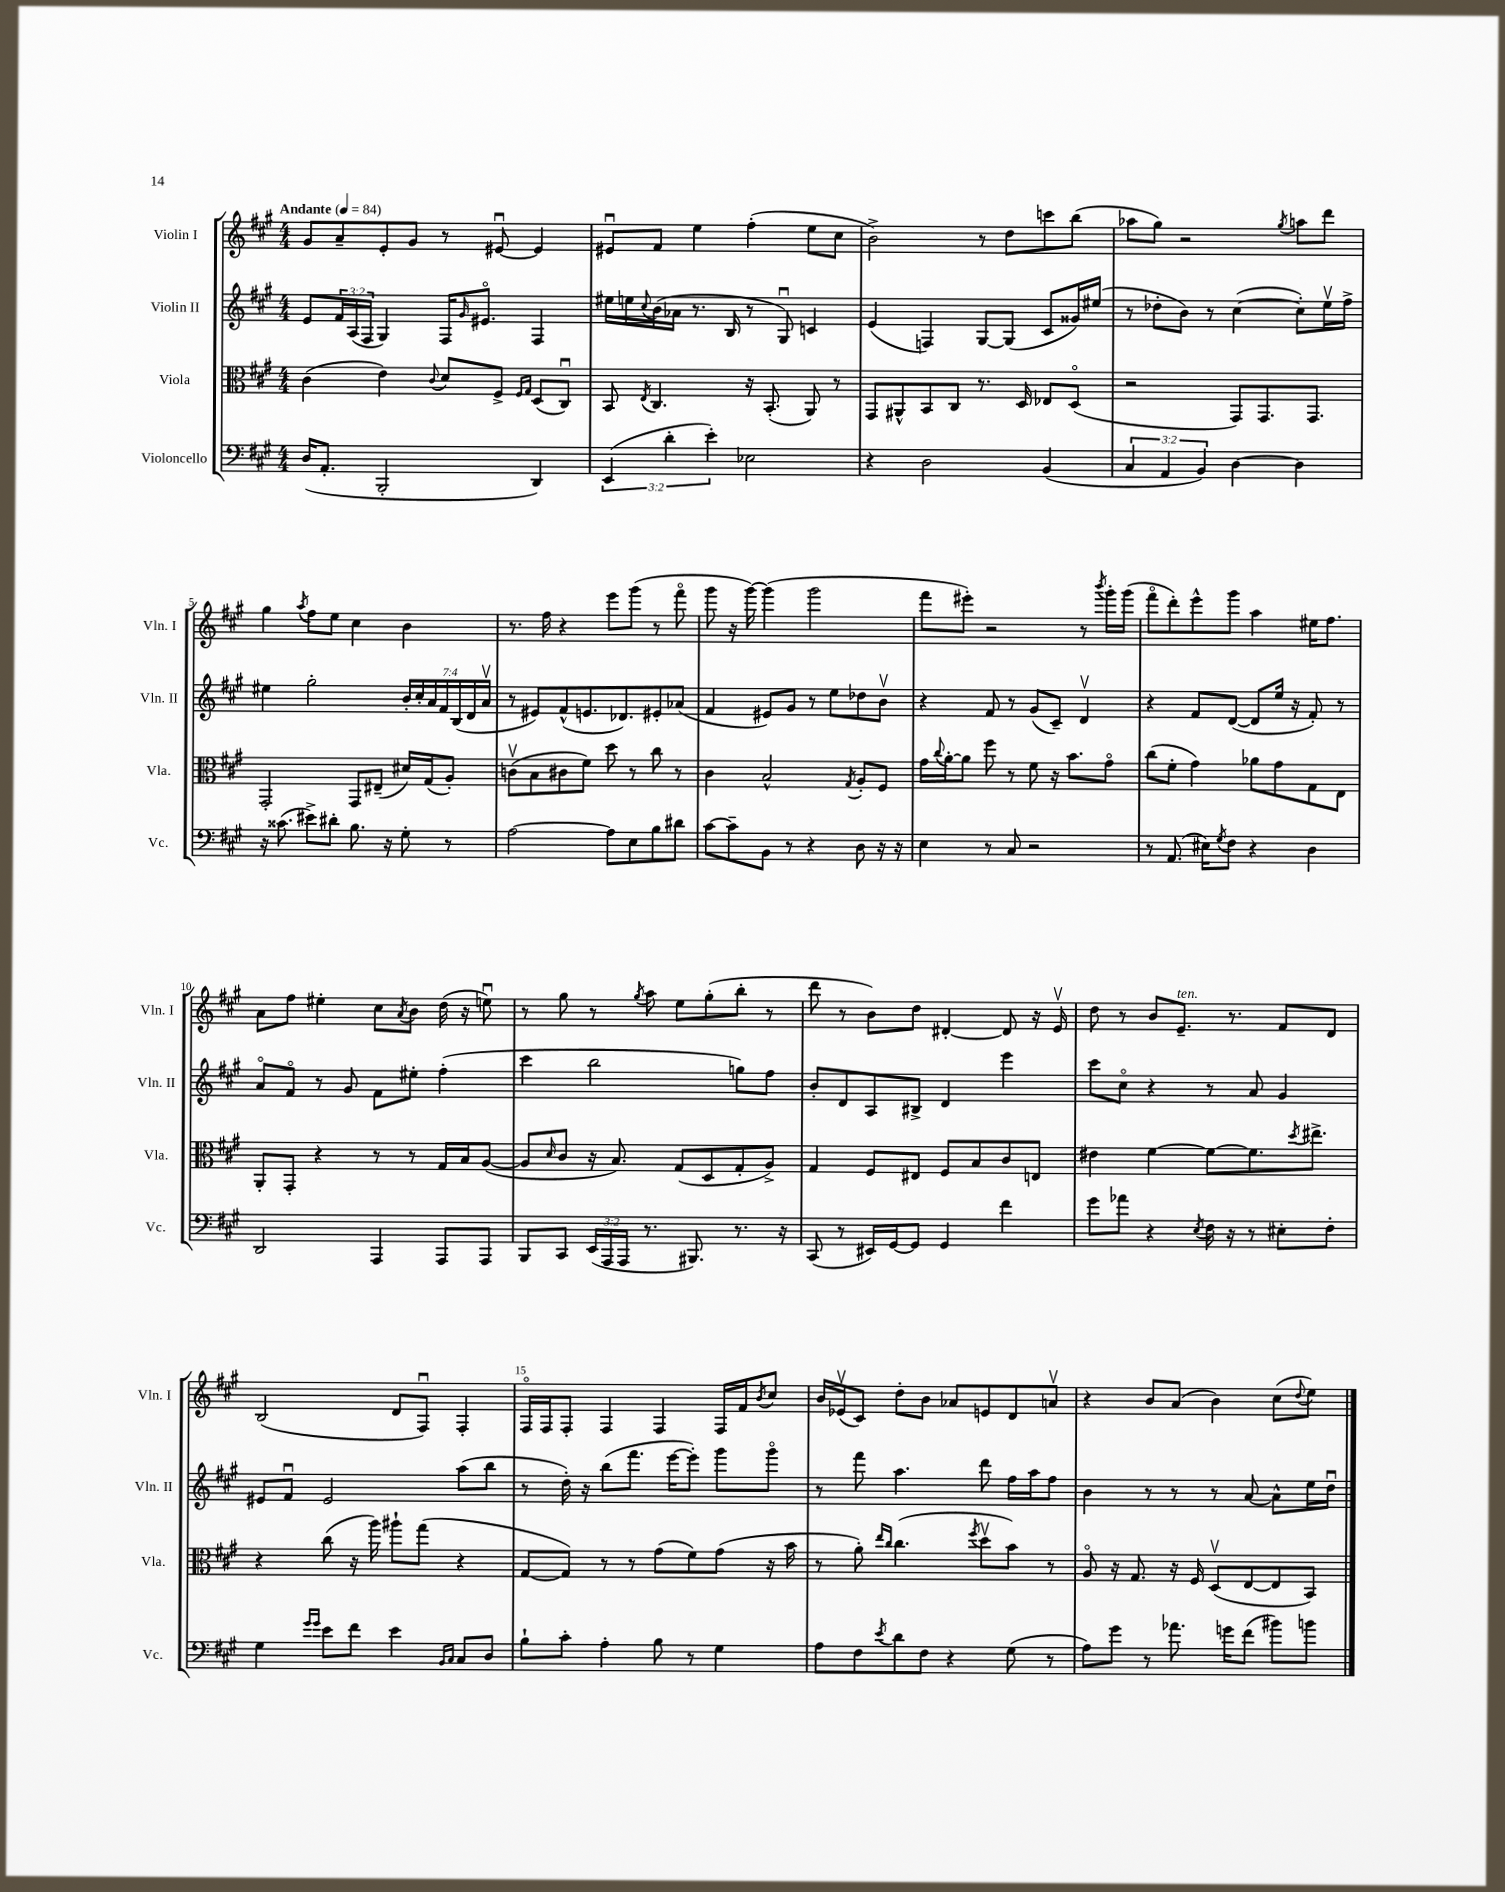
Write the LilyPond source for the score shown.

<<
\new StaffGroup <<
\new Staff = "s0" \with { instrumentName = "Violin I" shortInstrumentName = "Vln. I" } {
    \clef treble \key a \major \numericTimeSignature \time 4/4 \tempo "Andante" 4 = 84
    gis'8 a'8-- e'8-. gis'8 r8 eis'8~\downbow eis'4 |
    eis'8\downbow fis'8 e''4 fis''4-.( e''8 cis''8 |
    b'2->) r8 d''8 c'''8 b''8( |
    aes''8 gis''8) r2 \acciaccatura { gis''8 } a''8 d'''8 |
    gis''4 \acciaccatura { a''8 } fis''8 e''8 cis''4 b'4 |
    r8. fis''16 r4 e'''8 gis'''8( r8 fis'''8\flageolet |
    gis'''8 r16 gis'''16~) gis'''4( gis'''2 |
    fis'''8 eis'''8-.) r2 r8 \acciaccatura { b'''8 } gis'''16-. gis'''16( |
    fis'''8\flageolet d'''8-.) e'''8-^ gis'''8 a''4 eis''16 fis''8. |
    a'8 fis''8 eis''4-. cis''8 \acciaccatura { a'8 } b'8 d''16( r16 e''8\downbow) |
    r8 gis''8 r8 \acciaccatura { gis''8 } a''8 e''8 gis''8-.( b''8-. r8 |
    d'''8 r8 b'8) d''8 dis'4~-. dis'8 r16 e'16\upbow |
    d''8 r8 b'8 e'8.--^\markup { \italic "ten." } r8. fis'8 d'8 |
    b2( d'8 fis8\downbow) fis4-. |
    fis16\flageolet fis16 fis8-. fis4 fis4 fis16 fis'16 \acciaccatura { b'8 } cis''8 |
    b'16 ees'16\upbow( cis'8) d''8-. b'8 aes'8 e'8 d'8 a'8\upbow |
    r4 b'8 a'8( b'4) cis''8( \appoggiatura { d''8 } e''8) \bar "|." |
}
\new Staff = "s1" \with { instrumentName = "Violin II" shortInstrumentName = "Vln. II" } {
    \clef treble \key a \major \numericTimeSignature \time 4/4 \override Staff.TupletNumber.text = #tuplet-number::calc-fraction-text
    e'8 \tuplet 3/2 { fis'16 a16( fis16 } gis4) fis16 \grace { gis'16 } eis'8.\flageolet fis4 |
    eis''16 e''16 \appoggiatura { cis''8 } b'16( aes'16 r8. b16 r8 gis8\downbow) c'4 |
    e'4( f4) gis8~ gis8( cis'8 gisis'16) eis''16( |
    r8 des''8-. b'8) r8 cis''4~( cis''8-.) e''16\upbow fis''16-> |
    eis''4 gis''2-. \tuplet 7/4 { b'16-. cis''16-. a'16 fis'16 b16( d'16 a'16\upbow } |
    r8 eis'8) fis'8-^( e'8. des'8.) eis'8-. aes'8( |
    fis'4 eis'8) gis'8 r8 e''8 des''8 b'8\upbow |
    r4 fis'8 r8 gis'8( cis'8--) d'4\upbow |
    r4 fis'8 d'8~( d'8 e''16 r16 fis'8-.) r8 |
    a'8\flageolet fis'8\flageolet r8 gis'8 fis'8 eis''8-. fis''4-.( |
    cis'''4 b''2 g''8) fis''8 |
    b'8-. d'8 a8 bis8-> d'4 e'''4 |
    cis'''8 cis''8\flageolet r4 r8 a'8 gis'4 |
    eis'8 fis'8\downbow eis'2 a''8( b''8 |
    r8 d''16-.) r16 b''8( fis'''8. e'''16~ e'''8-.) gis'''8 gis'''8\flageolet |
    r8 fis'''8 a''4. d'''8 fis''16 a''16 fis''8 |
    b'4 r8 r8 r8 a'8~ a'8-^ e''16 d''16\downbow \bar "|." |
}
\new Staff = "s2" \with { instrumentName = "Viola" shortInstrumentName = "Vla." } {
    \clef alto \key a \major \numericTimeSignature \time 4/4
    cis'4( e'4) \appoggiatura { cis'8 } d'8 fis8-> \grace { fis16 gis16 } d8( cis8\downbow) |
    b,8 \acciaccatura { e8 } cis4. r16 b,8.-.( a,8) r8 |
    gis,8 ais,8-^ b,8 cis8 r8. d16 ees8 d8\flageolet( |
    r2 gis,8) gis,8. gis,8. |
    gis,2-. gis,8 eis8--( dis'16) gis16( a8-.) |
    c'8\upbow( b8 cis'8 fis'8) d''8 r8 cis''8 r8 |
    cis'4 b2-^ \acciaccatura { gis8 } a8-. fis8 |
    gis'16 \appoggiatura { cis''8 } a'16~-. a'8 fis''8 r8 fis'8 r16 b'8. gis'8\flageolet |
    cis''8( fis'8-. gis'4) aes'8 gis'8 gis8 e8 |
    a,8-. gis,8-. r4 r8 r8 gis16 b16 a8~( |
    a8 \grace { d'16 } cis'8 r16 b8.) gis8( d8 gis8-. a8->) |
    gis4 fis8 eis8 fis8 b8 cis'8 e8 |
    eis'4 fis'4~ fis'8~ fis'8. \acciaccatura { d''8 } eis''8.-> |
    r4 cis''8( r16 a''16) ais''8-! gis''8( r4 |
    gis8~ gis8) r8 r8 gis'8( fis'8) gis'8( r16 b'16 |
    r8 a'8-.) \grace { e''16 cis''16 } cis''4.( \acciaccatura { fis''8 } d''8\upbow b'8) r8 |
    a8\flageolet r16 gis8. r16 fis16 d8\upbow( e8~ e8 b,8) \bar "|." |
}
\new Staff = "s3" \with { instrumentName = "Violoncello" shortInstrumentName = "Vc." } {
    \clef bass \key a \major \numericTimeSignature \time 4/4 \override Staff.TupletNumber.text = #tuplet-number::calc-fraction-text
    d16( a,8.-. b,,2-. d,4) |
    \tuplet 3/2 { e,4( d'4-. e'4-.) } ees2 |
    r4 d2 b,4( |
    \tuplet 3/2 { cis4 a,4 b,4) } d4~ d4 |
    r16 cisis'8.( eis'8->) dis'8-. b8. r16 gis8-. r8 |
    a2~ a8 e8 b8 dis'8 |
    cis'8~ cis'8-- b,8 r8 r4 d8 r16 r16 |
    e4 r8 cis8 r2 |
    r8 a,8.( eis16) \acciaccatura { gis8 } fis8 r4 d4 |
    d,2 a,,4 a,,8 a,,8 |
    b,,8 cis,8 \tuplet 3/2 { e,16( a,,16 a,,16 } r8. bis,,8.) r8. r16 |
    cis,8( r8 eis,16) gis,16~ gis,8 gis,4 fis'4 |
    gis'8 aes'8 r4 \acciaccatura { e8 } fis16 r16 r8 eis8-. fis8-. |
    gis4 \grace { gis'16 gis'16 } e'8 fis'8 e'4 \grace { b,16 cis16 } cis8 d8 |
    b8-! cis'8-. a4-. b8 r8 gis4 |
    a8 fis8 \acciaccatura { e'8 } d'8 fis8 r4 gis8( r8 |
    a8) gis'8 r8 aes'8. g'16 fis'8( bis'8) b'8 \bar "|." |
}
>>
>>
\layout { \context { \Score \override BarNumber.break-visibility = ##(#f #t #t) barNumberVisibility = #(every-nth-bar-number-visible 5) } }
